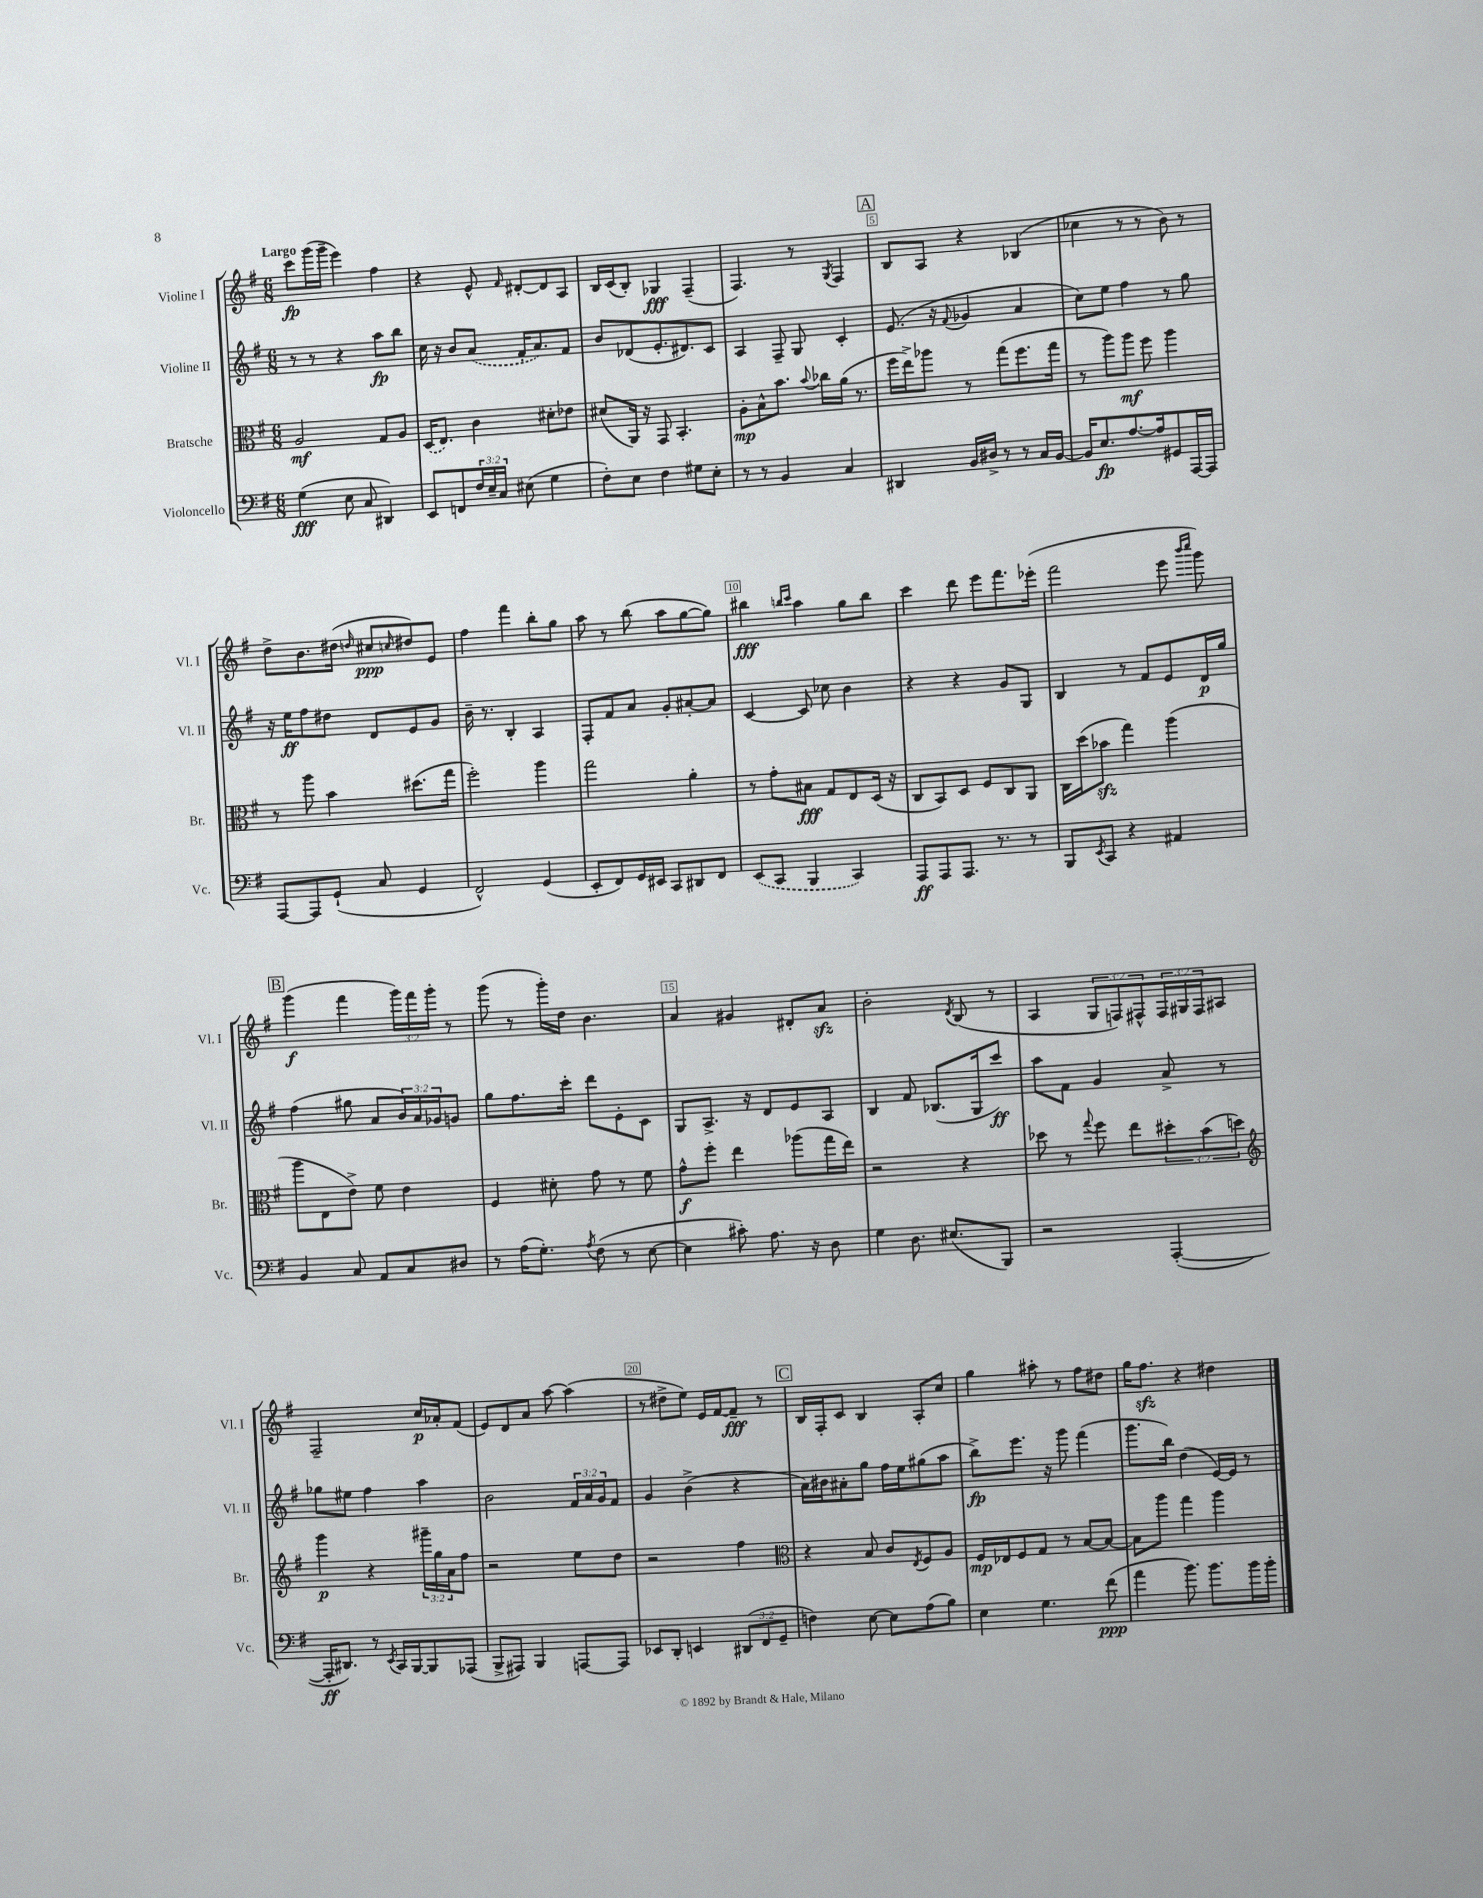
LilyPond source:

<<
\new StaffGroup <<
\new Staff = "s0" \with { instrumentName = "Violine I" shortInstrumentName = "Vl. I" } {
    \clef treble \key g \major \numericTimeSignature \time 6/8 \override Staff.TupletNumber.text = #tuplet-number::calc-fraction-text \tempo "Largo"
    c'''8\fp g'''16( g'''16-- e'''4) fis''4 |
    r4 e'8-^ \grace { fis'16 } dis'8~-. dis'8 a8 |
    b16 c'16( b8-.) ges4\fff fis4--( |
    fis4.) r8 \acciaccatura { g8 } fis4 |
    \mark \markup { \box "A" } b8 a8 r4 bes4( |
    ces''4 r8 r8 b'8) r8 |
    d''8-> b'8. dis''16( \grace { d''16 } cis''8\ppp \grace { c''16 } dis''8) e'8 |
    fis''4 fis'''4 b''8-. g''8 |
    a''8 r8 b''8( a''8 g''8~ g''8) |
    bis''4\fff \grace { b''16 c'''16 } a''4 g''8 b''8 |
    c'''4 d'''8 e'''8 fis'''8. ees'''16-.( |
    fis'''2 e'''8 \grace { b'''16 c''''16 } g'''8) |
    \mark \markup { \box "B" } g'''4\f( fis'''4 \tuplet 3/2 { g'''16) fis'''16 g'''16-. } r8 |
    g'''8( r8 g'''16-.) d''16 b'4. |
    a'4 gis'4 dis'8-. a'8\sfz |
    b'2-. \acciaccatura { d'8 } b8( r8 |
    a4 \tuplet 3/2 { g8 f8) fis8-^ } \tuplet 3/2 { fis16 gis16 fis16 } ais8 |
    fis2-- c''16\p aes'16-. fis'8( |
    e'8) d'8 a'8 a''8~ a''4( |
    r8 dis''8-> e''8) e'16 fis'16~ fis'8--\fff r8 |
    \mark \markup { \box "C" } b16 fis16-. c'8 b4 a8-. c''8 |
    g''4 ais''8-. r8 fis''8 dis''8 |
    g''16 fis''8.\sfz r4 dis''4 \bar "|." |
}
\new Staff = "s1" \with { instrumentName = "Violine II" shortInstrumentName = "Vl. II" } {
    \clef treble \key g \major \numericTimeSignature \time 6/8 \override Staff.TupletNumber.text = #tuplet-number::calc-fraction-text
    r8 r8 r4 a''8\fp b''8 |
    c''16 r16 b'8 \once \slurDashed a'8( fis'16-. a'8.) fis'8 |
    b'8 des'8( e'8.-. dis'8.) c'8 |
    a4 fis8-- g8 c'4-. |
    \mark \markup { \box "A" } e'8.( r16 \appoggiatura { fis'8 } ges'4 a'4 |
    c''8) e''8 fis''4 r8 g''8 |
    r16 e''16\ff fis''8 dis''8 d'8 e'8 g'8 |
    b'16-- r8. b4-. a4 |
    fis8-. fis'8 a'8 g'8-. ais'8~-. ais'8 |
    c'4~ c'8 ces''8 b'4 |
    r4 r4 g'8 g8 |
    b4 r8 fis'8 e'8 d'16\p g''16 |
    \mark \markup { \box "B" } fis''4( gis''8 a'8 \tuplet 3/2 { b'16) a'16 ges'16 } g'8 |
    g''8 fis''8. c'''16-. d'''8 e'8-. c'8 |
    g8 a8.-> r16 d'8 e'8 a8 |
    b4 fis'8 bes8.( g16 c'''8\ff) |
    a''8 fis'8 g'4 a'8-> r8 |
    ges''8 eis''8 fis''4 a''4 |
    b'2 \tuplet 3/2 { fis'16 a'16 g'16 } fis'8 |
    g'4 b'4->( r4 |
    \mark \markup { \box "C" } a'16) bis'16 ais'8-. g''8 fis''16 e''16 gis''8( a''8 |
    b''8->\fp) e'''8. r16 g'''8 fis'''4( |
    g'''8. b''16) d''4( e'16~) e'16 r8 \bar "|." |
}
\new Staff = "s2" \with { instrumentName = "Bratsche" shortInstrumentName = "Br." } {
    \clef alto \key g \major \numericTimeSignature \time 6/8 \override Staff.TupletNumber.text = #tuplet-number::calc-fraction-text
    a2\mf g8 a8 |
    \once \slurDashed d16( e8.) c'4 dis'8-. ees'8 |
    dis'8( a,16) r16 g,8 b,4.-. |
    a8-.\mp b8-^ b'8. \appoggiatura { b'8 } ces''16 a'16( r8. |
    \mark \markup { \box "A" } fis''16 e''16->) aes''8 r8 g''8( fis''8. g''16 |
    r8 a''8) a''8\mf fis''8 a''4 |
    r8 a''8 b'4 dis''8.( g''16 |
    fis''2-.) a''4 |
    g''2 a'4-. |
    r8 g'8-. bis8\fff g8 e8 d16( r16 |
    c8 b,8) d8 fis8 c8 a,8 |
    c16 d''16( bes'8\sfz g''4) a''4( |
    \mark \markup { \box "B" } a''8 e8 e'8->) fis'8 e'4 |
    fis4 dis'8-. g'8 r8 fis'8 |
    g'8-^\f fis''8-. e''4 aes''8( g''16 e''16) |
    r2 r4 |
    des''8 r8 \appoggiatura { g''8 } fis''8 e''8 \tuplet 3/2 { dis''8-. b'8( d''8) } |
    \clef treble g'''4\p r4 \tuplet 3/2 { gis'''16-- g''16 a'16 } fis''8 |
    r2 e''8 d''8 |
    r2 fis''4 |
    \mark \markup { \box "C" } \clef alto r4 b8 c'8 \acciaccatura { e8 } fis8 a8 |
    fis16\mp ees16 fis8 g8 r8 b8~ b8~ |
    b8 a''8 g''4 a''4 \bar "|." |
}
\new Staff = "s3" \with { instrumentName = "Violoncello" shortInstrumentName = "Vc." } {
    \clef bass \key g \major \numericTimeSignature \time 6/8 \override Staff.TupletNumber.text = #tuplet-number::calc-fraction-text
    g4\fff( e8 c8 dis,4) |
    e,8 f,8 \tuplet 3/2 { fis16 e16-- c16 } eis8( g4 |
    fis8-.) e8 fis4 gis8 e8-. |
    r8 r8 b,4 c4 |
    \mark \markup { \box "A" } dis,4 b,16 dis16-> r8 r8 c16 b,16~ |
    b,16 e8.\fp a8.~ a16 gis,8 a,,16~ a,,16 |
    a,,8~ a,,8 g,8-!( c8 g,4 |
    fis,2-^) g,4( |
    e,8-. fis,8) g,16 eis,16 c,8 dis,8 fis,8 |
    \once \slurDashed e,8( c,8 b,,4 c,4) |
    a,,8\ff a,,8 a,,8. r8. r8 |
    b,,8 \acciaccatura { e,8 } c,8 r4 ais,4 |
    \mark \markup { \box "B" } b,4 c8 a,8 c8 dis8 |
    r8 a16( g8.-.) \acciaccatura { a8 } fis8( r8 e8~ |
    e4 cis'8-.) a8. r16 d8 |
    g4 d8. eis8.( b,,8) |
    r2 a,,4~-.( |
    a,,16-.\ff dis,8.) r8 \acciaccatura { e,8 } c,16 b,,16~ b,,8 aes,,8( |
    b,,8-> ais,,8) b,,4 a,,8~ a,,8 |
    ees,8 d,8-. e,4 \tuplet 3/2 { dis,8( fis,8 g,8-- } |
    \mark \markup { \box "C" } f4) e8~ e8 a8( b8) |
    e4 g4. fis'8\ppp( |
    a'4 b'8.) b'8. b'16 b'16-. \bar "|." |
}
>>
>>
\layout { \context { \Score \override BarNumber.break-visibility = ##(#f #t #t) barNumberVisibility = #(every-nth-bar-number-visible 5) \override BarNumber.stencil = #(make-stencil-boxer 0.1 0.3 ly:text-interface::print) } }
